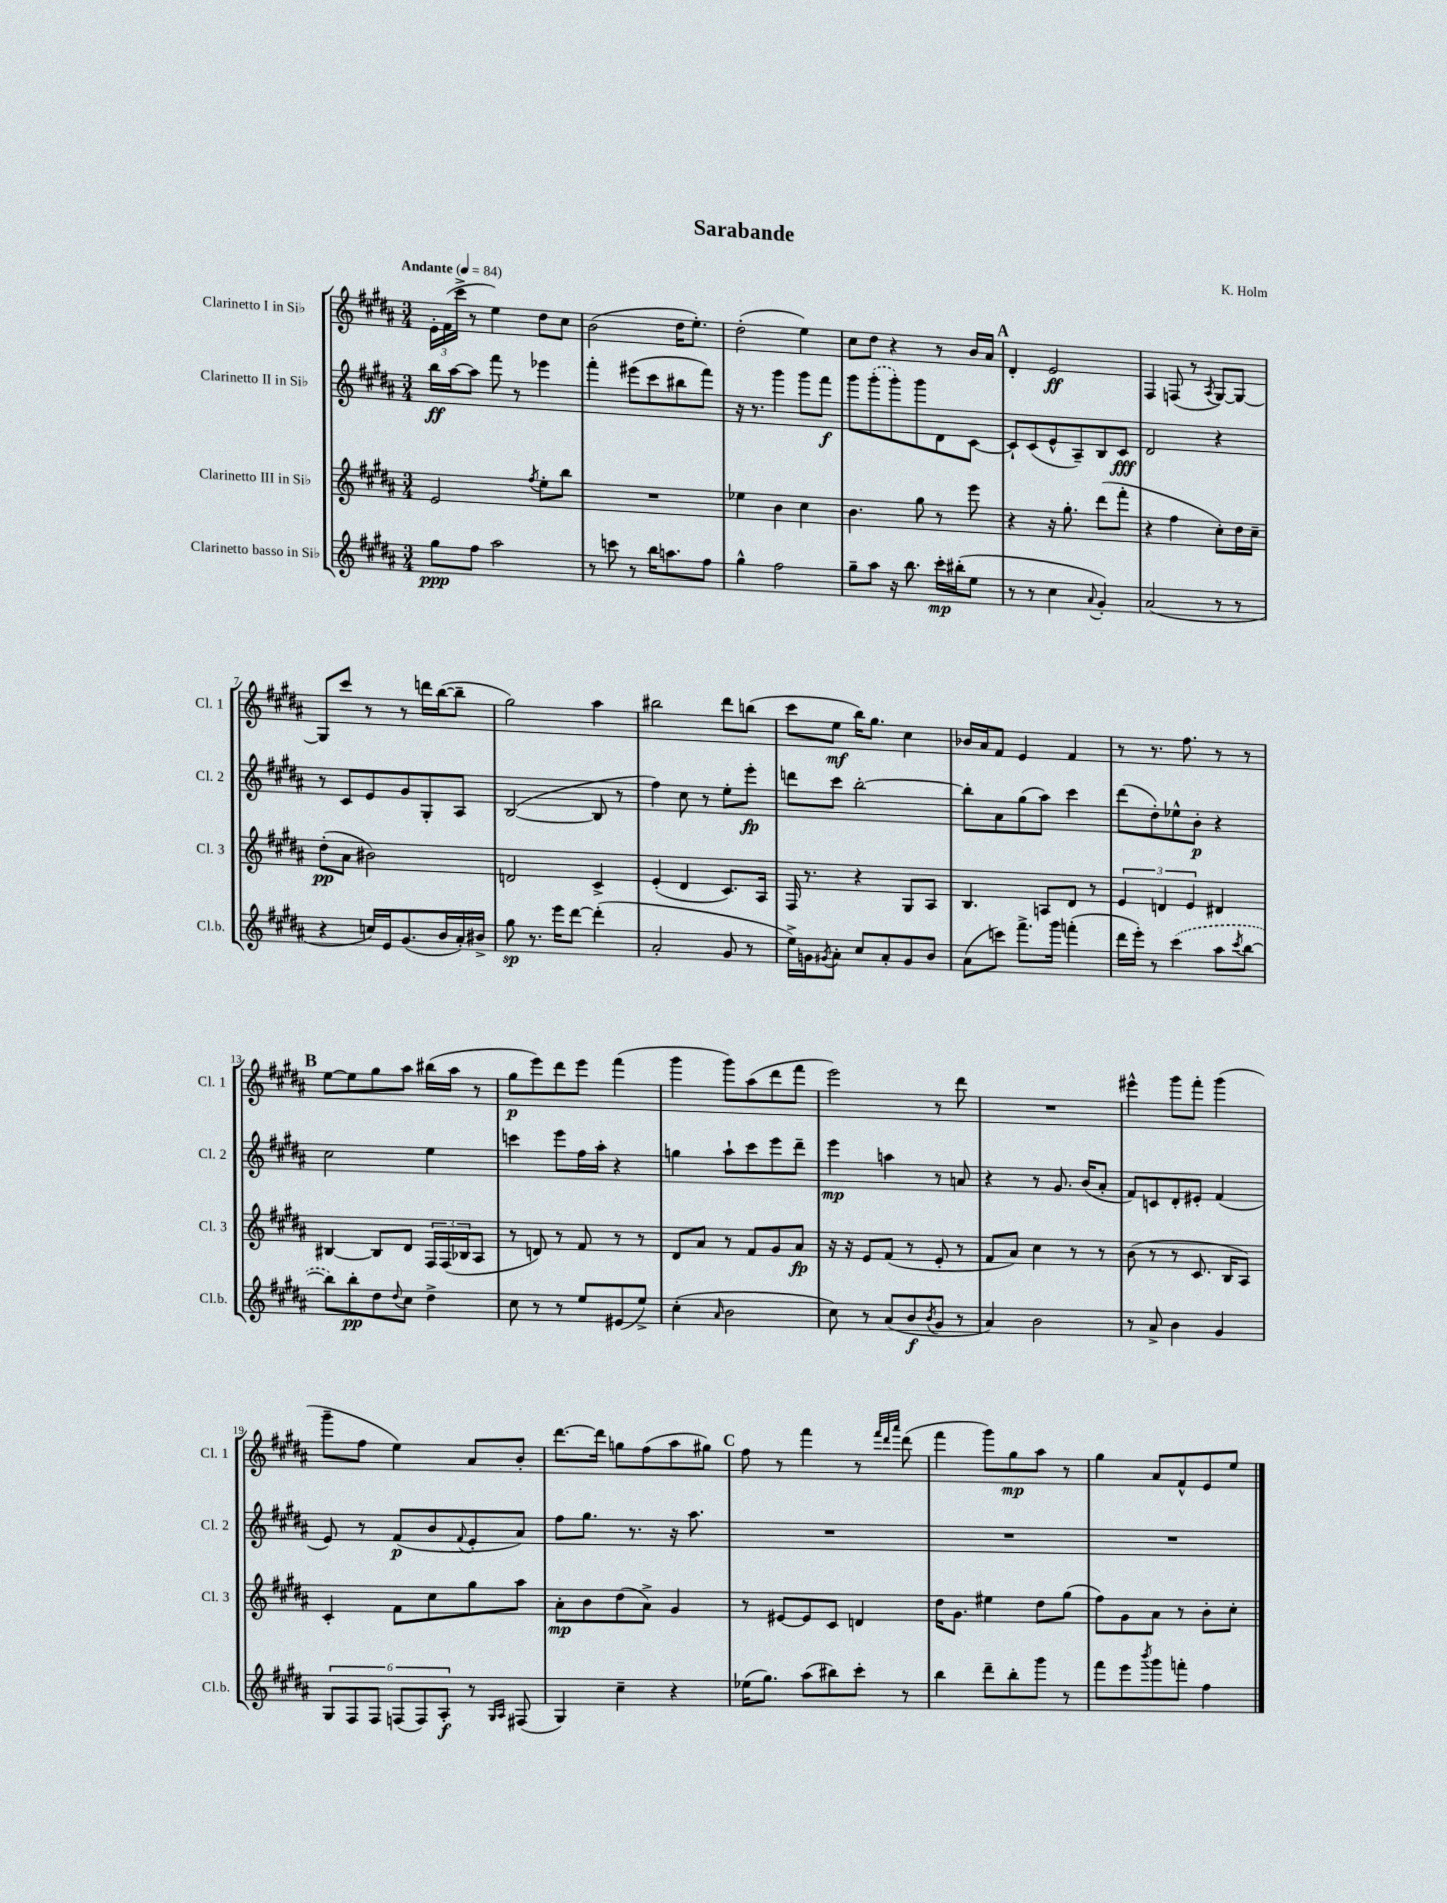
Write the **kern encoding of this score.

**kern	**kern	**kern	**kern
*staff4	*staff3	*staff2	*staff1
*clefG2	*clefG2	*clefG2	*clefG2
*k[f#c#g#d#a#]	*k[f#c#g#d#a#]	*k[f#c#g#d#a#]	*k[f#c#g#d#a#]
*M3/4	*M3/4	*M3/4	*M3/4
*MM84	*MM84	*MM84	*MM84
8gg#\L	2e/	16bb\LL	24e'\LL
.	.	.	(24f#\
.	.	[16aa#\J	.
.	.	.	24ccc#^\JJ
8ff#\J	.	8aa#\]J	8r
2aa#\	.	8fff#\	4ee\)
.	.	8r	.
.	8qff#/	.	.
.	8ee'\L	4eee-\	8dd#\L
.	8bb\J	.	8cc#\J
=	=	=	=
8r	2.r	4fff#'\	(2b\
8ccc\	.	.	.
8r	.	(8eee#\L	.
16bb\LK	.	8ccc#\	.
8.aa\	.	.	.
.	.	8bb#\	16dd#\LK
.	.	.	8.ee'\J)
8ff#\J	.	8fff#\J)	.
=	=	=	=
4gg#^^\	4ee-\	16r	(2dd#'\
.	.	8.r	.
2ff#\	4b\	4ggg#\	.
.	4cc#\	8ggg#\L	4ee\)
.	.	8fff#\J	.
=	=	=	=
8gg#~\L	4.b\	8ggg#\L	8cc#\L
8aa#\J	.	(8ggg#'\	8dd#\J
16r	.	8ggg#'\)	4r
8.bb\	.	.	.
.	8gg#\	8ggg#\	.
16ccc#'\LL	8r	8d#\	8r
(16bb#'\J	.	.	.
8ee\J	8eee\	[8c#\J	16b/LL
.	.	.	16a#/JJ
=	=	=	=
8r	4r	8c#`/]L	4d#'/
8r	.	(8c#/	.
4cc#\	16r	8e^^/	2e/
.	8.gg#'\	.	.
.	.	8A#~/)	.
8qqa#/	.	.	.
4g#'/)	(8ddd#\L	8B/	.
.	8fff#'\J	8c#/J	.
=	=	=	=
(2a#/	4r	2d#/	4F#/
.	4ff#\	.	(8F/
.	.	.	8r
.	.	.	8qA#/
8r	8cc#'\L)	4r	[8G#/L)
8r	16dd#\L	.	8G#/_J
.	16cc#~\JJ	.	.
=	=	=	=
4r	(8dd#'\L	8r	8G#/]L
.	8a#\J	8c#/L	8ccc#/J
16cc/LL)	2b#\)	8e/	8r
16e/J	.	.	.
(8.g#/	.	8g#/	8r
.	.	8G#'/	16ddd\LL
16b/L	.	.	([16bb\J
16a#'/)	.	8A#/J	8bb~\]J
16b#^/JJ	.	.	.
=	=	=	=
8gg#\	2d/	([2B/	2gg#\)
8.r	.	.	.
16eee\LK	.	.	.
[8ddd#\J	.	.	.
(4ddd#'\]	4c#^/	8B/]	4aa#\
.	.	8r	.
=	=	=	=
2a#'/	(4e'/	4ff#\)	2bb#\
.	4d#/	8cc#\	.
.	.	8r	.
8g#/	8.c#/L)	8ee'\L	8ddd#\L
8r	.	8eee'\J	(8bb\J
.	16A#/Jk	.	.
=	=	=	=
16ee^\LL)	16F#/	8ddd\L	8ccc#\L
16g\J	8.r	.	.
8qg#/	.	.	.
8a#'\J	.	8ccc#\J	8ee\J
8cc#/L	4r	[2bb'\	16bb\LK)
.	.	.	8.gg#\J
8a#'/	.	.	.
8g#/	8G#/L	.	4cc#\
8b/J	8A#/J	.	.
=	=	=	=
(8a#\L	4.B/	8bb'\]L	16b-/LL
.	.	.	16a#/J
8ccc\J)	.	8a#\	8f#/J
8.fff#^\L	.	(8gg#\	4e/
.	8A/L	8aa#\J)	.
16ggg#\Jk	.	.	.
(4fff'\	8d#/J	4ccc#\	4f#/
.	8r	.	.
=	=	=	=
16ddd#\LL	6e/	(8ddd#\L	8r
16eee'\JJ)	.	.	.
8r	.	8dd#'\)	8.r
.	6d/	.	.
(4ccc#\	.	8ee-^^\	.
.	.	.	8.ff#\
.	6e/	.	.
.	.	8b'\J	.
8aa#\L	4d#/	4r	8r
8qccc#/	.	.	.
[8bb\J	.	.	8r
=	=	=	=
8bb\]L)	[4B#/	2cc#\	[8ee\L
8bb'\	.	.	8ee\]
8dd#\	8B#/]L	.	8gg#\
8qqdd#/	.	.	.
8cc#\J	8d#/J	.	8aa#\J
4dd#^\	24F#/LL	4ee\	(16bb#\LL
.	(24F#/	.	.
.	.	.	16aa#\JJ
.	24B-/J	.	.
.	8A#/J	.	8r
=	=	=	=
8cc#\	8r	4ccc\	8gg#\L
8r	8d/)	.	8eee\)
8r	8r	8eee\L	8ddd#\
8ee/L	8f#/	16ff#\L	8eee\J
.	.	16aa#'\JJ	.
(8e#/	8r	4r	(4fff#\
8ee^/J)	8r	.	.
=	=	=	=
(4cc#'\	8d#/L	4gg\	4ggg#\
.	8a#/J	.	.
16qqa#/	.	.	.
2b\	8r	8aa#`\L	8ggg#\L)
.	8f#/L	8ccc#\	(8aa#\
.	8g#/	8eee\	8ddd#\
.	8a#/J	8ddd#~\J	8fff#\J
=	=	=	=
8cc#\)	16r	4eee\	2eee\)
.	16r	.	.
8r	8e/L	.	.
(8a#/L	(8f#/J	4aa\	.
8b/	8r	.	.
8qb/	.	.	.
8g#/J	8e'/	8r	8r
8r	8r	8a/	8ddd#\
=	=	=	=
4a#/)	8f#/L	4r	2.r
.	8a#/J)	.	.
2b\	4cc#\	8r	.
.	.	8.g#/	.
.	8r	.	.
.	.	(16b/LK	.
.	8r	8a#'/J	.
=	=	=	=
8r	(8b\	8f#/L)	4eee#^^\
8a#^/	8r	8c/	.
4b\	8r	8d#'/	8ggg#\L
.	8.c#/	8e#'/J	8fff#'\J
4g#/	.	(4f#/	(4ggg#\
.	16B/LK	.	.
.	8A#/J)	.	.
=	=	=	=
12G#/L	4c#'/	8e/)	8ggg#~\L
12F#/	.	.	.
.	.	8r	8ff#\J
12F#/J	.	.	.
(12F/L	8f#\L	(8f#/L	4ee\)
12F/)	.	.	.
.	8cc#\	8b/	.
12A#'/J	.	.	.
.	.	8qqf#/	.
8r	8gg#\	8e'/	8a#/L
16qqG#/LL	.	.	.
16qqA#/JJ	.	.	.
(8F#/	8aa#\J	8a#/J)	8b'/J
=	=	=	=
4G#/)	8a#'\L	8ff#\L	[8.ddd#\L
.	8b\	8.gg#\J	.
.	.	.	16ddd#\]Jk
4cc#~\	(8dd#\	.	8gg\L
.	.	8.r	.
.	8a#^\J)	.	(8ff#\
4r	4g#/	16r	8aa#\
.	.	8.aa#\	.
.	.	.	8gg#\J)
=	=	=	=
(16ee-\LK	8r	2.r	8ff#\
8.gg#\J)	.	.	.
.	[8e#/L	.	8r
(8aa#\L	8e#/]	.	4fff#\
8bb#\)	8c#/J	.	.
8ccc#'\J	4d/	.	8r
.	.	.	32qqfff#/LLL
.	.	.	32qqddd#/
.	.	.	32qqaaa#/JJJ
8r	.	.	(8ddd#\
=	=	=	=
4bb\	16dd#\LK	2.r	4fff#\
.	8.g#\J	.	.
8ddd#~\L	4ee#\	.	8ggg#\L)
8bb'\	.	.	8gg#\
8ggg#\J	8dd#\L	.	8aa#\J
8r	(8gg#\J	.	8r
=	=	=	=
8fff#\L	8ff#\L)	2.r	4gg#\
8eee\	8g#\	.	.
8qbbb/	.	.	.
8ggg#\	8a#\J	.	8a#/L
8fff'\J	8r	.	8f#^^/
4ff#\	8b'\L	.	8e/
.	8cc#'\J	.	8ee/J
==	==	==	==
*-	*-	*-	*-
